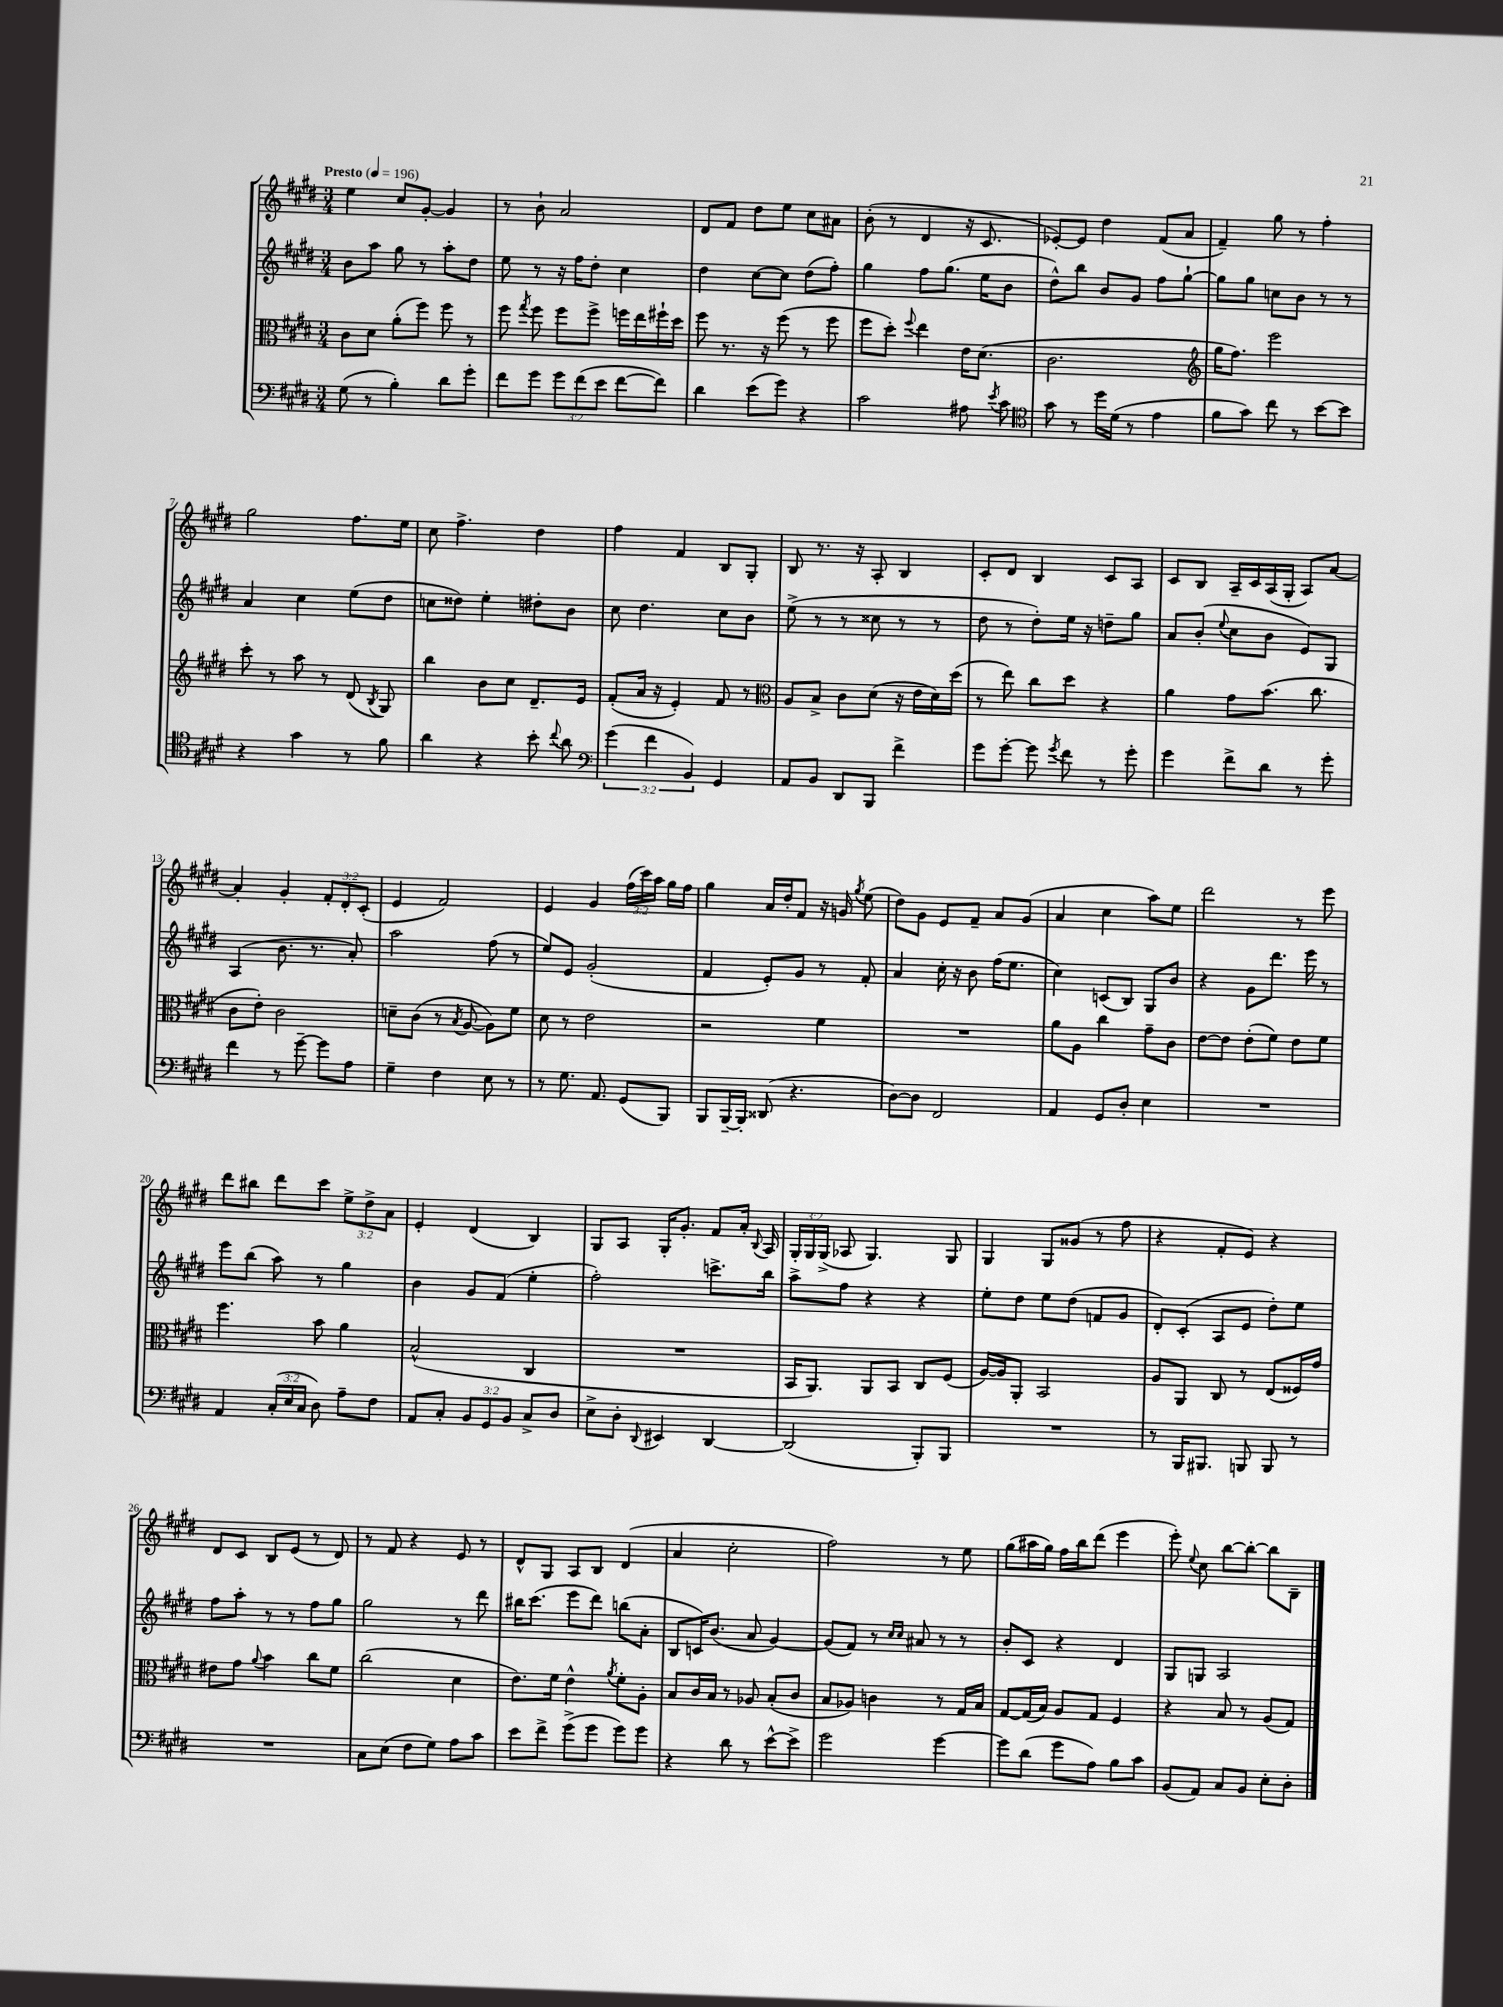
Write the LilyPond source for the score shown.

<<
\new StaffGroup <<
\new Staff = "s0" {
    \clef treble \key e \major \numericTimeSignature \time 3/4 \override Staff.TupletNumber.text = #tuplet-number::calc-fraction-text \tempo "Presto" 4 = 196
    \autoBeamOff e''4 cis''8[ gis'8]~-. gis'4 |
    r8 b'8-! a'2 |
    dis'8[ fis'8] dis''8[ e''8] cis''8[ ais'8] |
    b'8-.( r8 dis'4 r16 cis'8. |
    ees'8[~-.) ees'8] dis''4 fis'8[( a'8] |
    fis'4--) gis''8 r8 fis''4-. |
    gis''2 fis''8.[ e''16] |
    cis''8 fis''4.-> dis''4 |
    fis''4 fis'4 b8[ gis8]-. |
    b8 r8. r16 a8-. b4 |
    cis'8[-. dis'8] b4 cis'8[ a8] |
    cis'8[ b8] a16[-- cis'16 a16( gis16]-. a8[) a'8]~ |
    a'4-. gis'4-. \tuplet 3/2 { fis'8[-. dis'8-. cis'8]-.( } |
    e'4 fis'2) |
    e'4 gis'4 \tuplet 3/2 { fis''16[( cis'''16) a''16] } gis''16[ fis''16] |
    gis''4 a'16[ dis''16-. fis'8] r16 g'16 \acciaccatura { gis''8 } e''8( |
    dis''8[) gis'8] e'8[ fis'8]-- a'8[ gis'8]( |
    a'4 cis''4 a''8[) e''8] |
    dis'''2 r8 e'''8 |
    dis'''8[ bis''8] dis'''8[ cis'''8] \tuplet 3/2 { e''8[-> dis''8-> a'8] } |
    e'4-. dis'4( b4) |
    gis8[ a8] gis16[-. gis'8.]-. fis'8[ a'16]-. \appoggiatura { b8 } a16 |
    \tuplet 3/2 { gis16[-. gis16 gis16]->( } aes8 gis4.) gis8 |
    gis4 gis8[ gisis'8]( r8 fis''8 |
    r4 fis'8[-. e'8]) r4 |
    dis'8[ cis'8] b8[ e'8]( r8 dis'8) |
    r8 fis'8 r4 e'8 r8 |
    dis'8[-^ gis8] a8[ b8] dis'4( |
    a'4 cis''2-. |
    fis''2) r8 e''8 |
    gis''8[( ais''16 gis''16]) fis''16[ b''16 dis'''8]( e'''4 |
    e'''8-.) \appoggiatura { e''8 } cis''8 b''8[~ b''8]~-. b''8[ b8]-- \bar "|." |
}
\new Staff = "s1" {
    \clef treble \key e \major \numericTimeSignature \time 3/4
    \autoBeamOff b'8[ a''8] gis''8 r8 a''8[-. dis''8] |
    e''8 r8 r16 fis''16[ dis''8]-. cis''4 |
    dis''4 cis''8[~ cis''8] dis''8[( fis''8]-.) |
    gis''4 fis''8[ gis''8.]( e''16[ b'8] |
    dis''8[-^) b''8] b'8[ gis'8] fis''8[ gis''8]~-! |
    gis''8[ gis''8] c''8[ b'8] r8 r8 |
    a'4 cis''4 e''8[( dis''8] |
    c''8[ disis''8]) e''4-. dis''8[-. b'8] |
    cis''8 dis''4. cis''8[ b'8] |
    e''8->( r8 r8 cisis''8 r8 r8 |
    dis''8 r8 dis''8[-.) e''16] r16 d''8[-- gis''8] |
    a'8[ b'8]-.( \appoggiatura { e''8 } cis''8[ b'8] e'8[) gis8] |
    a4( b'8. r8. a'8-.) |
    a''2 fis''8( r8 |
    e''8[) e'8] gis'2-.( |
    fis'4 e'8[-.) gis'8] r8 fis'8-. |
    a'4 cis''16-. r16 b'8 fis''16[( e''8.] |
    cis''4) c'8[( b8]) gis8[ b'8] |
    r4 gis'8[ dis'''8.] e'''16 r8 |
    e'''8[ b''8]( a''8) r8 gis''4 |
    b'4 gis'8[ fis'8]( e''4-. |
    fis''2-.) c'''8.[-> b''16] |
    a''8[-> fis''8] r4 r4 |
    e''8[-. dis''8] e''8[ dis''8]( f'8[ gis'8] |
    dis'8[-.) cis'8]-.( a8[ e'8] dis''8[-.) e''8] |
    fis''8[ a''8]-. r8 r8 fis''8[ gis''8] |
    gis''2 r8 dis'''8 |
    bis''16[ cis'''8.]( e'''8[ dis'''8]) b''8[( a'8]-. |
    b8[ c'16) b'8.]( a'8 gis'4~) |
    gis'8[( fis'8]) r8 \grace { cis''16[ cis''16] } ais'8 r8 r8 |
    b'8[-. cis'8] r4 dis'4 |
    gis8[ g8] a2 \bar "|." |
}
\new Staff = "s2" {
    \clef alto \key e \major \numericTimeSignature \time 3/4
    \autoBeamOff cis'8[ dis'8] a'8[-.( fis''8]) fis''8 r8 |
    fis''8 \acciaccatura { gis''8 } fis''8 fis''8[ fis''8]-> f''16[ e''16 fis''16-! dis''16] |
    fis''8 r8. r16 fis''8( r8 fis''8 |
    fis''8[ dis''8]-.) \appoggiatura { fis''8 } e''4 e'16[ dis'8.]( |
    cis'2. |
    \clef treble gis''16[ fis''8.]) e'''2 |
    cis'''8-. r8 a''8 r8 dis'8( \acciaccatura { b8 } gis8) |
    b''4 b'8[ cis''8] dis'8.[-- e'16] |
    fis'8[-.( a'16] r16 e'4-.) fis'8 r8 |
    \clef alto a8[ b8]-> cis'8[ dis'8]( r16 e'16[ dis'16) dis''16]( |
    r8 e''8) cis''8[ dis''8] r4 |
    a'4 gis'8[ b'8.]( cis''8. |
    cis'8[ e'8]-.) cis'2 |
    d'8[-- cis'8]( r8 \acciaccatura { b8 } a8~ a8[) fis'8] |
    dis'8 r8 e'2 |
    r2 fis'4 |
    R2. |
    a'8[ a8] cis''4 gis'8[-- cis'8] |
    e'8[~ e'8] e'8[-.( fis'8]) e'8[ fis'8] |
    fis''4. b'8 a'4 |
    b2-^( cis4 |
    R2. |
    b,16[ a,8.]) a,8[ b,8] cis8[ fis8]( |
    a16[~) a16 a,8]-. b,2 |
    a8[ a,8] cis8 r8 e8[( fisis16) gis'16] |
    eis'8[ gis'8] \appoggiatura { a'8 } b'4 cis''8[ fis'8] |
    cis''2( dis'4 |
    e'8.[) fis'16] e'4-^ \acciaccatura { a'8 } fis'8[-. a8]-. |
    b8[ cis'16 b16] r8 aes8 b8[-.( cis'8] |
    b8[ aes8]) c'4 r8 gis16[ b16] |
    gis8[~ gis16( b16]) a8[ gis8] fis4 |
    r4 b8 r8 a8[( gis8]) \bar "|." |
}
\new Staff = "s3" {
    \clef bass \key e \major \numericTimeSignature \time 3/4 \override Staff.TupletNumber.text = #tuplet-number::calc-fraction-text
    \autoBeamOff gis8( r8 b4-.) dis'8[ gis'8]-. |
    fis'8[ gis'8] \tuplet 3/2 { gis'8[ fis'8( e'8] } fis'8[~ fis'8]) |
    dis'4 e'8[( gis'8]) r4 |
    cis'2 ais8 \acciaccatura { e'8 } cis'8 |
    \clef tenor gis'8 r8 dis''16[ dis'16]( r8 e'4 |
    fis'8[ gis'8]) cis''8 r8 b'8[~ b'8] |
    r4 gis'4 r8 fis'8 |
    a'4 r4 b'8-. \appoggiatura { cis''8 } a'8 |
    \clef bass \tuplet 3/2 { gis'4( fis'4 b,4) } gis,4 |
    a,8[ b,8] dis,8[ b,,8] fis'4-> |
    gis'8[ gis'8]~-. gis'8 \acciaccatura { gis'8 } fis'8 r8 gis'8-. |
    gis'4 fis'8[-> dis'8] r8 gis'8-. |
    fis'4 r8 gis'8~-- gis'8[ a8] |
    gis4-- fis4 e8 r8 |
    r8 gis8. a,8. gis,8[( b,,8]) |
    b,,8[ b,,16~-- b,,16]-. disis,8( r4. |
    dis8[~) dis8] fis,2 |
    a,4 gis,8[ dis8]-. e4 |
    R2. |
    a,4 \tuplet 3/2 { cis16[-.( e16 cis16] } dis8) a8[-- fis8] |
    a,8[ cis8]-. \tuplet 3/2 { b,8[ gis,8 b,8] } cis8[-> dis8] |
    e8[-> dis8]-. \appoggiatura { dis,8 } eis,4 dis,4~ |
    dis,2( b,,8[-.) b,,8] |
    R2. |
    r8 b,,16[ bis,,8.] b,,8 b,,8 r8 |
    R2. |
    cis8[ e8]( fis8[ gis8]) a8[ cis'8] |
    e'8[ fis'8]-> gis'8[->( gis'8] gis'8[) gis'8] |
    r4 dis'8 r8 e'8[~-^ e'8]-> |
    gis'2 gis'4~ |
    gis'8[ dis'8]( gis'8[ a8]) b8[ cis'8] |
    b,8[( a,8]) cis8[ b,8] e8[-. dis8]-. \bar "|." |
}
>>
>>
